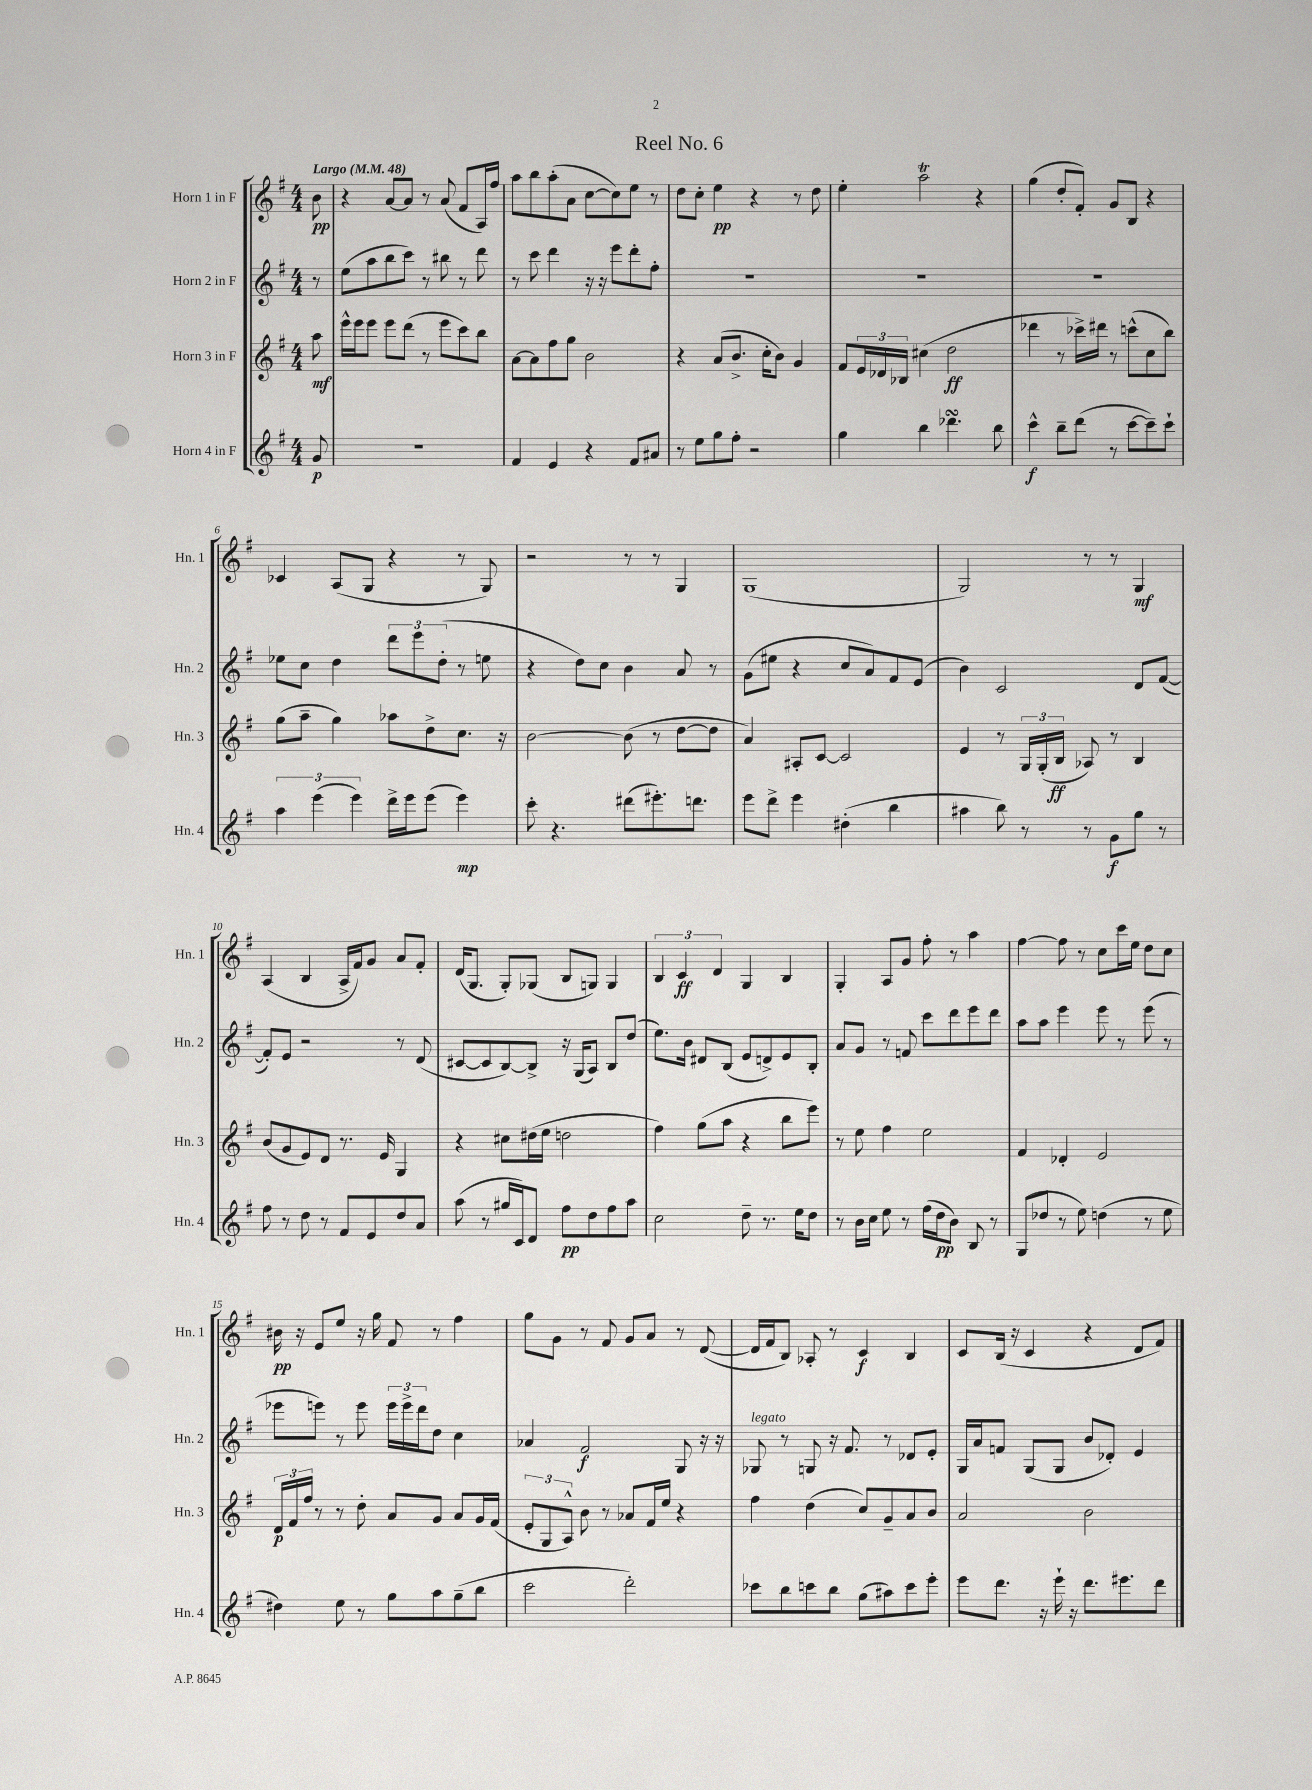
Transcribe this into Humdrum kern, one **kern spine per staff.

**kern	**kern	**kern	**kern
*staff4	*staff3	*staff2	*staff1
*clefG2	*clefG2	*clefG2	*clefG2
*k[f#]	*k[f#]	*k[f#]	*k[f#]
*M4/4	*M4/4	*M4/4	*M4/4
*MM48	*MM48	*MM48	*MM48
8g/	8aa\	8r	8b\
=	=	=	=
1r	16eee^^\LL	(8ee\L	4r
.	16eee\J	.	.
.	8eee\J	8aa\	.
.	8eee\L	8bb\	[8a/L
.	(8ddd\J	8ccc\J)	8a/]J
.	8r	8r	8r
.	8eee\L	8bb#\	(8a/
.	8ccc\)	8r	8f#/L
.	8bb\J	8ddd\	16A/L)
.	.	.	16ff#/JJ
=	=	=	=
4f#/	[8a\L	8r	8aa\L
.	8a\]	8ccc\	8bb\
4e/	8ff#\	4ddd\	(8aa'\
.	8gg\J	.	8a\J
4r	2b\	16r	[8cc\L
.	.	16r	.
.	.	8eee\L	8cc\])
8f#/L	.	8ddd'\	8ee\J
8a#/J	.	8ff#'\J	8r
=	=	=	=
8r	4r	1r	8dd\L
8ee\L	.	.	8cc'\J
8gg\	(8a/L	.	4ee\
8ff#'\J	8.b^/J	.	.
2r	.	.	4r
.	16cc'\LK	.	.
.	8b\J)	.	.
.	4g/	.	8r
.	.	.	8dd\
=	=	=	=
4gg\	8f#/L	1r	4ee'\
.	24e/L	.	.
.	24d-/	.	.
.	24B-/JJ	.	.
4bb\	(4cc#\	.	2aa\
4.ddd-\	2dd\	.	.
.	.	.	4r
8bb\	.	.	.
=	=	=	=
4ccc^^\	4ddd-\	1r	(4gg\
8bb~\L	8r	.	8dd'/L
(8ddd\J	16ccc-^\LL)	.	8f#'/J)
.	16ddd#\JJ	.	.
8r	8r	.	8g/L
[8ccc\L	(8ccc^^\L	.	8B/J
8ccc~\])	8cc\	.	4r
8ccc`\J	8bb\J)	.	.
=	=	=	=
6aa\	(8gg\L	8ee-\L	4c-/
.	8aa~\J	8cc\J	.
(6eee\	.	.	.
.	4gg\)	4dd\	(8A/L
6eee\)	.	.	.
.	.	.	8G/J
16ddd^\LL	8aa-\L	12ddd\L	4r
16eee\J	.	.	.
.	.	12eee\	.
(8eee\J	8dd^\	.	.
.	.	(12dd'\J	.
4eee\)	8.cc\J	8r	8r
.	.	8ee\	8G/)
.	16r	.	.
=	=	=	=
8ccc'\	[2b\	4r	2r
4.r	.	.	.
.	.	8dd\L)	.
.	.	8cc\J	.
(8ddd#\L	(8b\]	4b\	8r
8.eee#'\)	8r	.	8r
.	[8dd\L	8a/	4G/
8.ddd\J	.	.	.
.	8dd\]J	8r	.
=	=	=	=
8eee\L	4a/)	(8g\L	(1G
8ddd^\J	.	8ee#\J	.
4eee\	8A#'/L	4r	.
.	[8c/J	.	.
(4dd#'\	2c/]	8cc/L	.
.	.	8a/)	.
4bb\	.	8f#/	.
.	.	(8e/J	.
=	=	=	=
4aa#\	4e/	4b\)	2G/)
8bb\)	8r	2c/	.
8r	24G/LL	.	.
.	(24G'/	.	.
.	24B/JJ	.	.
8r	8A-/)	.	8r
8g\L	8r	.	8r
8gg\J	4B/	8d/L	4G/
8r	.	([8f#/J	.
=	=	=	=
8ff#\	(8b/L	8f#'/]L)	(4A/
8r	8g/	8e/J	.
8dd\	8e/)	2r	4B/
8r	8d/J	.	.
8f#/L	8.r	.	16A^/LL
.	.	.	16f#/J)
8e/	.	.	8g/J
.	16e/	.	.
8dd/	4G/	8r	8a/L
8a/J	.	(8d/	8f#'/J
=	=	=	=
(8aa\	4r	[8c#/L	(16d/LK
.	.	.	8.G/J
8r	.	8c#/]	.
16gg#/LL	8cc#\L	[8B/)	8G'/L)
16c/J)	.	.	.
8d/J	(16dd#\L	8B^/]J	(8G-/J
.	16ee\JJ	.	.
8ff#\L	2dd\	16r	8B/L
.	.	(16G/LK	.
8dd\	.	8A/J)	8G/J)
8ff#\	.	8B/L	4G/
8aa\J	.	(8dd/J	.
=	=	=	=
2cc\	4ff#\)	8.ee\L)	6B/
.	.	.	6c/
.	.	16b\Jk	.
.	(8gg\L	8d#/L	.
.	.	.	6d/
.	8aa\J	(8B/J	.
8dd~\	4r	8e/L	4G/
8.r	.	8d^/)	.
.	8bb\L	8e/	4B/
16ee\LK	.	.	.
8dd\J	8eee\J)	8B'/J	.
=	=	=	=
8r	8r	8a/L	4G'/
16b\LL	8ee\	8g/J	.
16cc\JJ	.	.	.
8ee\	4ff#\	8r	8A/L
8r	.	8f/	8g/J
(16ff#\LL	2ee\	8ccc\L	8ff#'\
16dd\J	.	.	.
8b\J)	.	8ddd\	8r
8B/	.	8eee\	4aa\
8r	.	8ddd\J	.
=	=	=	=
(8G/L	4f#/	8aa\L	[4ff#\
8dd-/J	.	8aa\J	.
8r	4d-'/	4eee\	8ff#\]
8ee\)	.	.	8r
(4dd\	2e/	8eee\	8cc\L
.	.	8r	16ccc\L
.	.	.	16ee\JJ
8r	.	(8eee\	8dd\L
8ee\	.	8r	8cc\J
=	=	=	=
4dd#\)	24d/LL	8eee-\L	16b#\
.	24f#/	.	.
.	.	.	16r
.	24ff#/JJ	.	.
.	8r	8eee\J)	8e/L
8ee\	8r	8r	8ee/J
8r	8dd'\	8eee\	16r
.	.	.	16gg\
8gg\L	8a/L	24eee\LL	8f#/
.	.	24eee^\	.
.	.	24ddd\J	.
8aa\	8g/J	8dd\J	8r
(8gg~\	8a/L	4cc\	4ff#\
8bb\J	16g/L	.	.
.	(16f#/JJ	.	.
=	=	=	=
2ccc\	12e'/L	4a-/	8gg\L
.	12G/	.	.
.	.	.	8g\J
.	12A^^/J)	.	.
.	8b\	2f#/	8r
.	8r	.	8f#/
2ddd'\)	8a-/L	.	8g/L
.	16f#/L	.	8a/J
.	16ee/JJ	.	.
.	4r	8G/	8r
.	.	16r	([8d/
.	.	16r	.
=	=	=	=
8ccc-\L	4ff#\	8G-/	16d/]LL
.	.	.	16f#/J
8bb\	.	8r	8B/J)
8ccc\	(4dd\	8G/	8A-'/
8bb\J	.	16r	8r
.	.	8.f#/	.
(8gg\L	8cc/L)	.	4c/
8aa#\)	8g~/	8r	.
8ccc\	8a/	8d-/L	4B/
8eee'\J	8b/J	8e'/J	.
=	=	=	=
8eee\L	2a/	16G/LL	8c/L
.	.	16a/J	.
8.ddd\J	.	8f/J	(16B/Jk
.	.	.	16r
.	.	(8G/L	4c/
16r	.	.	.
16eee`\	.	8G/J	.
16r	.	.	.
8.ddd\L	2b\	8b/L	4r
.	.	8d-'/J)	.
8.eee#\	.	.	.
.	.	4e/	8d/L
8ddd\J	.	.	8f#/J)
==	==	==	==
*-	*-	*-	*-
